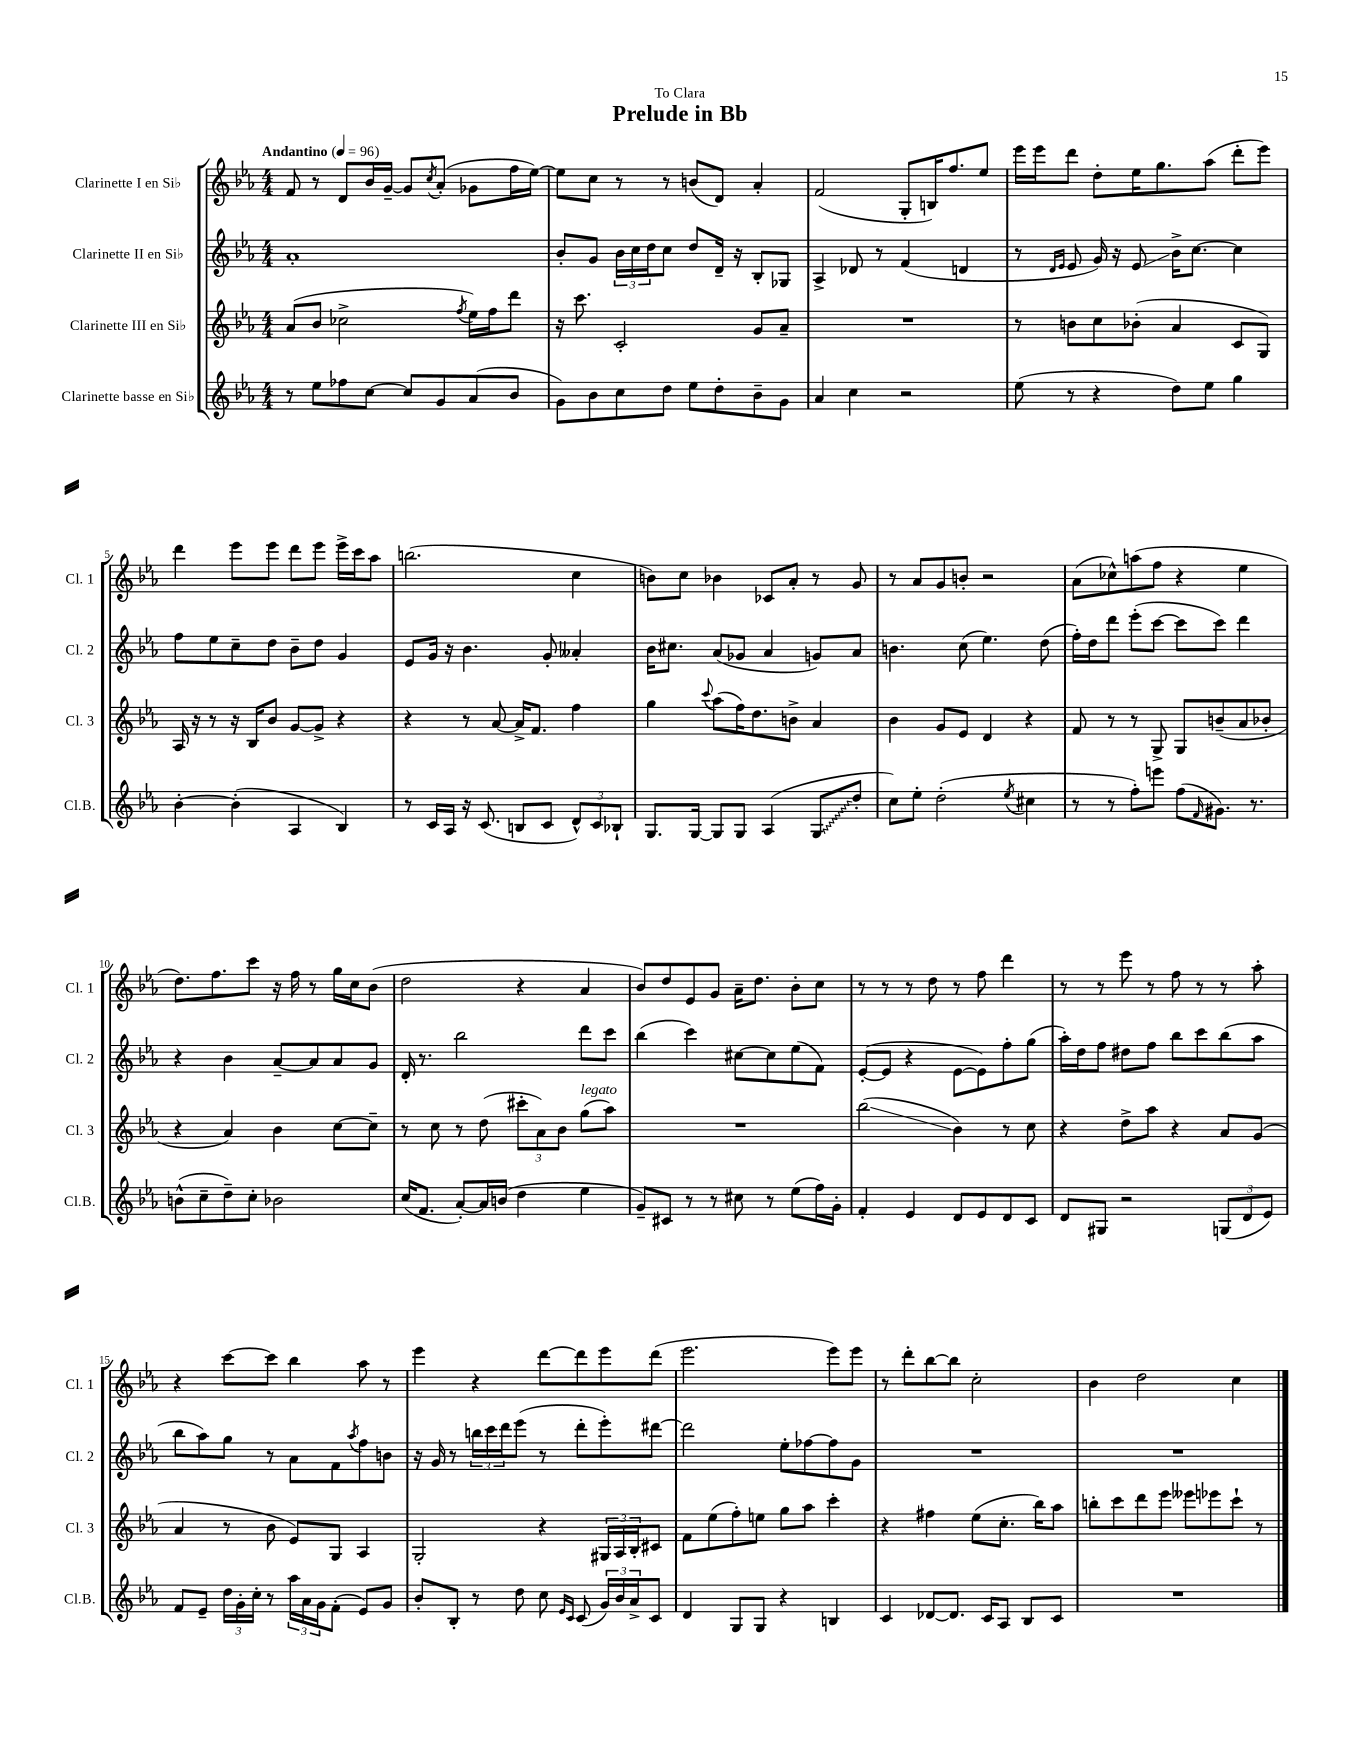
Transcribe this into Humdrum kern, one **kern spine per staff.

**kern	**kern	**kern	**kern
*staff4	*staff3	*staff2	*staff1
*clefG2	*clefG2	*clefG2	*clefG2
*k[b-e-a-]	*k[b-e-a-]	*k[b-e-a-]	*k[b-e-a-]
*M4/4	*M4/4	*M4/4	*M4/4
*MM96	*MM96	*MM96	*MM96
8r	(8a-/L	1a-'	8f/
8ee-\L	8b-/J	.	8r
8ff-\	2cc-^\	.	8d/L
[8cc\J	.	.	16b-/L
.	.	.	[16g~/JJ
8cc/]L	.	.	8g/]L
.	.	.	8qcc/
8g/	.	.	(8a-'/J
.	8qff/	.	.
(8a-/	16ee-\LL)	.	8g-\L
.	16ff\J	.	.
8b-/J	8ddd\J	.	16ff\L
.	.	.	[16ee-\JJ)
=	=	=	=
8g\L)	16r	8b-'/L	8ee-\]L
.	8.ccc\	.	.
8b-\	.	8g/J	8cc\J
8cc\	2c'/	24b-\LL	8r
.	.	24cc\	.
.	.	24dd\J	.
8dd\J	.	8cc\J	8r
8ee-\L	.	8dd/L	(8b/L
8dd'\	.	16d~/Jk	8d/J)
.	.	16r	.
8b-~\	8g/L	8B-'/L	4a-'/
8g\J	8a-~/J	8G-/J	.
=	=	=	=
4a-/	1r	4A-^/	(2f/
4cc\	.	8d-/	.
.	.	8r	.
2r	.	(4f/	8G'/L
.	.	.	16B/K)
.	.	.	8.ff/
.	.	4d/	.
.	.	.	8ee-/J
=	=	=	=
(8ee-\	8r	8r	16eee-\LL
.	.	.	16eee-\J
.	.	16qqd/LL	.
.	.	16qqe-/JJ	.
8r	8b\L	8e-/	8ddd\J
4r	8cc\	16g/)	8dd'\L
.	.	16r	.
.	(8b-'\J	8e-/	16ee-\K
.	.	.	8.gg\
8dd\L)	4a-/	16b-^\LK	.
.	.	[8.cc\J	.
8ee-\J	.	.	(8aa-\J
4gg\	8c/L	4cc\]	8ddd'\L
.	8G/J)	.	8eee-\J)
=	=	=	=
[4b-'\	16A-/	8ff\L	4ddd\
.	16r	.	.
.	8r	8ee-\	.
(4b-'\]	16r	8cc~\	8eee-\L
.	16B-/LK	.	.
.	8b-/J	8dd\J	8eee-\J
4A-/	[8g/L	8b-~\L	8ddd\L
.	8g^/]J	8dd\J	8eee-\J
4B-/)	4r	4g/	16eee-^\LL
.	.	.	16ccc\J
.	.	.	8aa-\J
=	=	=	=
8r	4r	8e-/L	(2.bb\
16c/LL	.	16g/Jk	.
16A-/JJ	.	16r	.
16r	8r	4.b-\	.
(8.c/	.	.	.
.	[8a-/	.	.
8B/L	16a-^/]LK	.	.
.	8.f/J	.	.
8c/J	.	8g'/	.
12d^^/L)	4ff\	4a--'/	4cc\
12c/	.	.	.
12B-`/J	.	.	.
=	=	=	=
8.G/L	4gg\	16b-\LK	8b\L)
.	.	8.cc#\J	.
.	.	.	8cc\J
[16G/Jk	.	.	.
.	8qqccc/	.	.
8G/]L	(8aa-\L	(8a-/L	4b-\
8G/J	16ff\K)	8g-/J	.
.	8.dd\	.	.
(4A-/	.	4a-/	8c-/L
.	8b^\J	.	8a-'/J
8G/L	4a-/	8g/L)	8r
8dd'/J	.	8a-/J	8g/
=	=	=	=
8cc\L)	4b-\	4.b\	8r
8ee-'\J	.	.	8a-/L
(2dd'\	8g/L	.	8g/
.	8e-/J	(8cc\	8b'/J
.	4d/	4.ee-\)	2r
8qee-/	.	.	.
4cc#\	4r	.	.
.	.	(8dd\	.
=	=	=	=
8r	8f/	16ff'\LL)	(8a-\L
.	.	16dd\J	.
8r	8r	8ddd\J	8cc-^^\)
8ff'\L)	8r	(8eee-'\L	(8aa\
8eee\J	8G^/	[8ccc\J	8ff\J
(8ff\L	8G/L	8ccc\]L	4r
16qqf/	.	.	.
8.g#\J)	(8b~/	8ccc\J)	.
.	8a-/	4ddd\	4ee-\
8.r	.	.	.
.	8b-'/J	.	.
=	=	=	=
(8b^^\L	4r	4r	8.dd\L)
8cc~\	.	.	.
.	.	.	8.ff\
8dd~\)	4a-/)	4b-\	.
8cc'\J	.	.	8ccc\J
2b-\	4b-\	[8a-~/L	16r
.	.	.	16ff\
.	.	8a-/]	8r
.	[8cc\L	8a-/	16gg\LL
.	.	.	16cc\J
.	8cc~\]J	8g/J	(8b-\J
=	=	=	=
(16cc/LK	8r	16d'/	2dd\
8.f/J	.	8.r	.
.	8cc\	.	.
[8a-'/L)	8r	2bb-\	.
16a-/]L	(8dd\	.	.
(16b/JJ	.	.	.
4dd\	12ccc#'\L	.	4r
.	12a-\)	.	.
.	12b-\J	.	.
4ee-\	(8gg\L	8ddd\L	4a-/
.	8aa-\J)	8ccc\J	.
=	=	=	=
8g~/L)	1r	(4bb-\	8b-/L)
8c#/J	.	.	8dd/
8r	.	4ccc\)	8e-/
8r	.	.	8g/J
8cc#\	.	[8cc#\L	16a-~\LK
.	.	.	8.dd\J
8r	.	8cc#\]	.
(8ee-\L	.	(8ee-\	8b-'\L
16ff\L)	.	8f\J)	8cc\J
16g'\JJ	.	.	.
=	=	=	=
4f'/	(2bb-\	([8e-'/L	8r
.	.	8e-/]J	8r
4e-/	.	4r	8r
.	.	.	8dd\
8d/L	4b-\)	[8e-\L	8r
8e-/	.	8e-\])	8ff\
8d/	8r	8ff'\	4ddd\
8c/J	8cc\	(8gg\J	.
=	=	=	=
8d/L	4r	16aa-'\LL)	8r
.	.	16dd\J	.
8G#/J	.	8ff\J	8r
2r	8dd^\L	8dd#\L	8eee-\
.	8aa-\J	8ff\J	8r
.	4r	8bb-\L	8ff\
.	.	8ccc\	8r
(12G/L	8a-/L	(8bb-\	8r
12d/	.	.	.
.	(8g/J	8aa-\J	8aa-'\
12e-/J)	.	.	.
=	=	=	=
8f/L	4a-/	8bb-\L	4r
8e-~/J	.	8aa-\)	.
24dd\LL	8r	8gg\J	[8ccc\L
24g'\	.	.	.
24cc'\JJ	.	.	.
8r	8b-\	8r	8ccc\]J
24aa-\LL	8e-/L)	8a-\L	4bb-\
24a-\	.	.	.
24g\J	.	.	.
(8f'\J	8G/J	8f\	.
.	.	8qaa-/	.
8e-/L)	4A-/	8ff\	8aa-\
8g/J	.	8b\J	8r
=	=	=	=
8b-'/L	2G'/	16r	4eee-\
.	.	16g/	.
8B-'/J	.	8r	.
8r	.	24bb\LL	4r
.	.	24ccc\	.
.	.	24ddd\J	.
8dd\	.	(8eee-\J	.
8cc\	4r	8r	[8ddd\L
16qqe-/LL	.	.	.
16qqc/JJ	.	.	.
(8c/	.	8ddd'\L	8ddd\]
24g/LL)	24G#/LL	8eee-'\)	8eee-\
24b-/	24A-/	.	.
24a-^/J	24B-'/J	.	.
8c/J	8c#/J	[8ddd#\J	(8ddd\J
=	=	=	=
4d/	8f\L	2ddd#\]	2.eee-\
.	(8ee-\	.	.
8G/L	8ff'\)	.	.
8G/J	8ee\J	.	.
4r	8gg\L	8ee-'\L	.
.	8aa-\J	[8ff-\	.
4B/	4ccc'\	8ff-\]	8eee-\L)
.	.	8g\J	8eee-\J
=	=	=	=
4c/	4r	1r	8r
.	.	.	8ddd'\L
[8d-/L	4ff#\	.	[8bb-\
8.d-/]J	.	.	8bb-\]J
.	(8ee-\L	.	2cc'\
16c/LK	.	.	.
8A-/J	8.cc'\J	.	.
8B-/L	.	.	.
.	16bb-\LK)	.	.
8c/J	8aa-\J	.	.
=	=	=	=
1r	8bb'\L	1r	4b-\
.	8ccc\	.	.
.	8ddd\	.	2dd\
.	8eee-\J	.	.
.	8eee--\L	.	.
.	8eee-\	.	.
.	8ccc`\J	.	4cc\
.	8r	.	.
==	==	==	==
*-	*-	*-	*-
